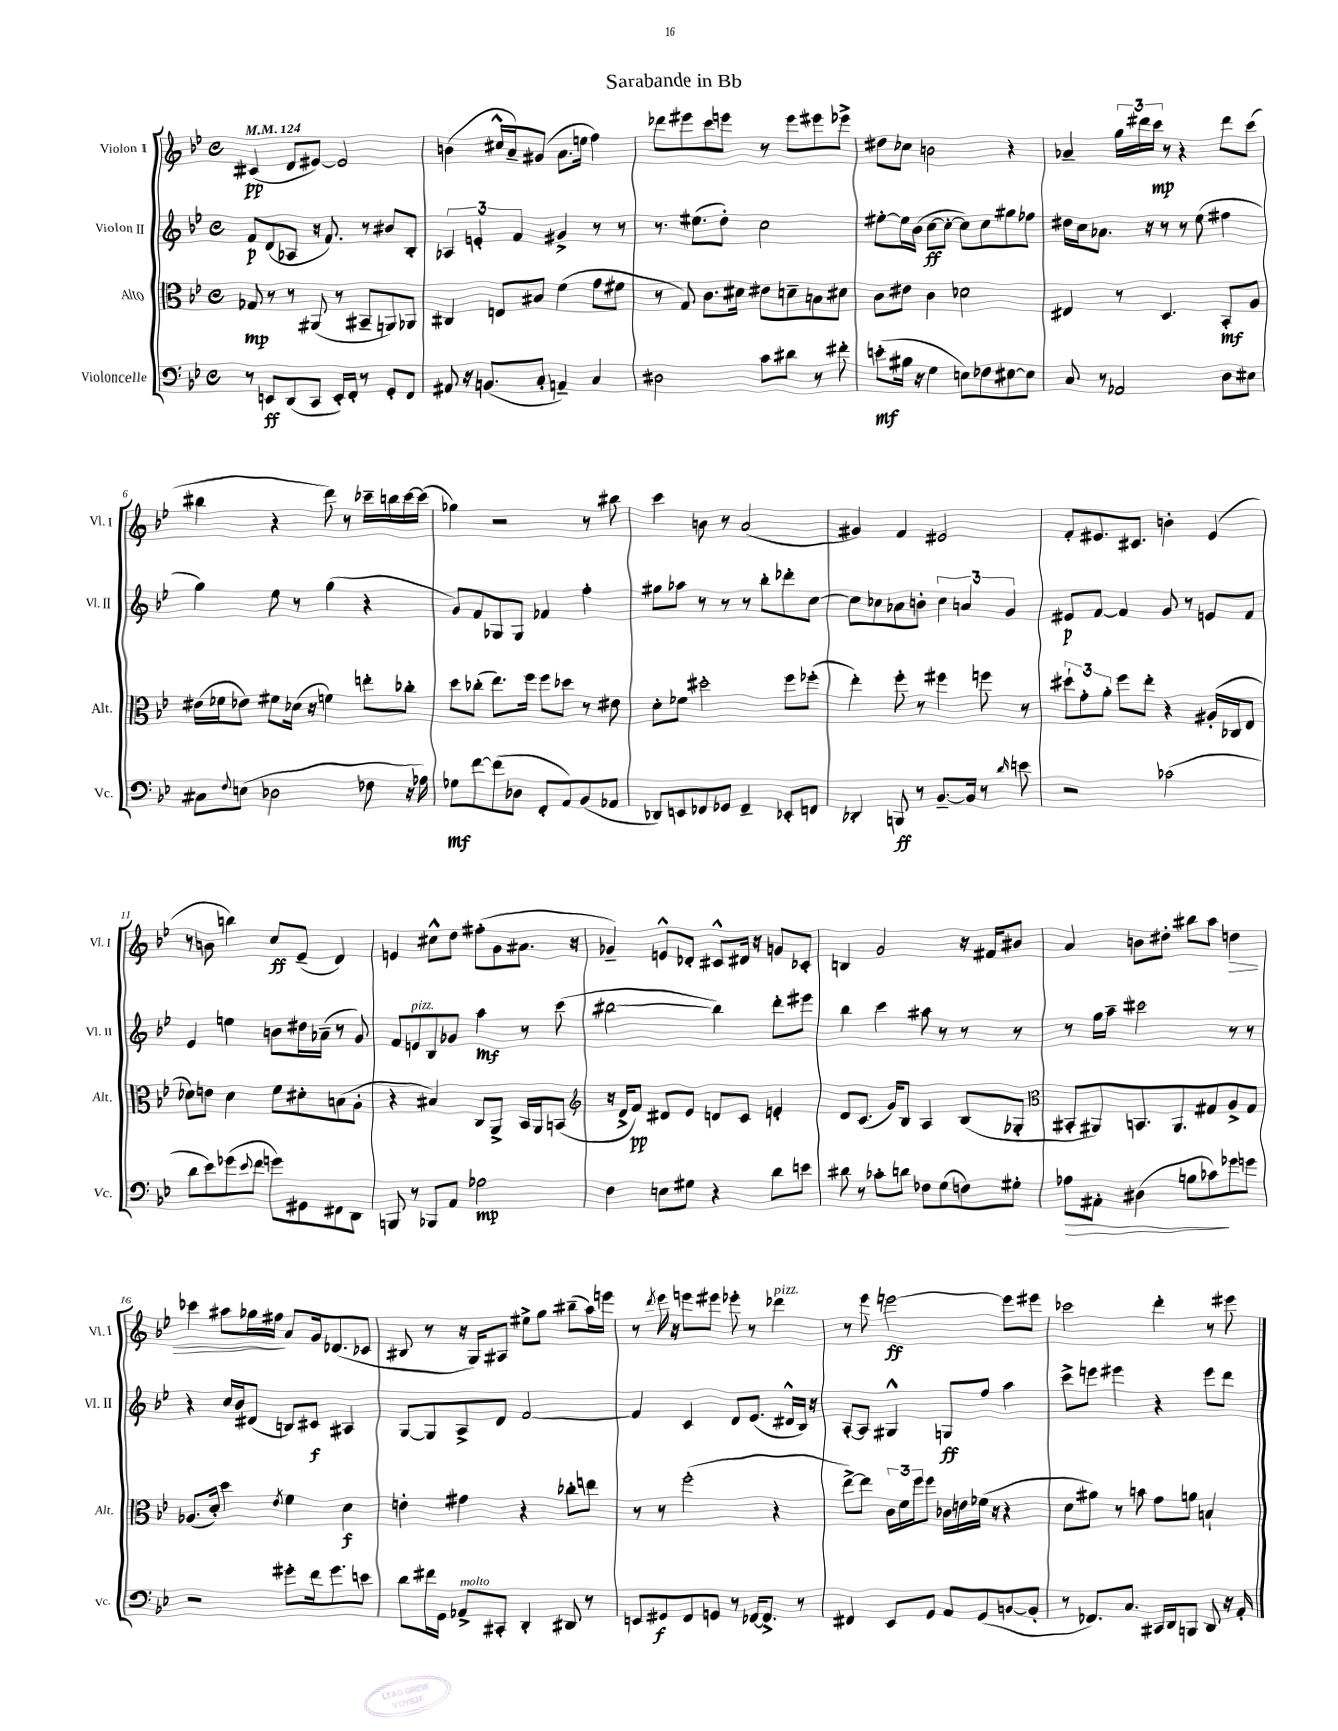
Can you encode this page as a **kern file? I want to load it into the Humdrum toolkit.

**kern	**dynam	**kern	**dynam	**kern	**dynam	**kern	**dynam
*part4	*part4	*part3	*part3	*part2	*part2	*part1	*part1
*staff4	*staff4	*staff3	*staff3	*staff2	*staff2	*staff1	*staff1
*I"Violoncelle	*	*I"Alto	*	*I"Violon II	*	*I"Violon I	*
*I'Vc.	*	*I'Alt.	*	*I'Vl. II	*	*I'Vl. I	*
*clefF4	*	*clefC3	*	*clefG2	*	*clefG2	*
*k[b-e-]	*	*k[b-e-]	*	*k[b-e-]	*	*k[b-e-]	*
*M4/4	*	*M4/4	*	*M4/4	*	*M4/4	*
*met(c)	*	*met(c)	*	*met(c)	*	*met(c)	*
*MM124	*	*MM124	*	*MM124	*	*MM124	*
=1	=1	=1	=1	=1	=1	=1	=1
8r	.	8G-X/	mp	8f/L	p	(4c#X/	pp
8EEn/L	ff	8r	.	(8d/	.	.	.
(8DD/	.	8r	.	8A-X/J	.	8d/L	.
8CC/J	.	(8AA#X/	.	16r	.	[8e#X/J)	.
.	.	.	.	8.f/)	.	.	.
16EE'/LL)	.	8r	.	.	.	2e#/]	.
16FF'/JJ	.	.	.	.	.	.	.
8r	.	8BB#X~/L	.	8r	.	.	.
8GG'/L	.	8AAn/)	.	8b#X/L	.	.	.
8FF/J	.	8AA-X/J	.	8B-'/J	.	.	.
=2	=2	=2	=2	=2	=2	=2	=2
8AA#X/	.	4C#X/	.	6A-X/	.	(4bn\	.
16r	.	.	.	.	.	.	.
.	.	.	.	6en'/	.	.	.
(8.BBn/L	.	.	.	.	.	.	.
.	.	8En/L	.	.	.	16cc#X^^/LL	.
.	.	.	.	.	.	16a~/J)	.
.	.	.	.	6f/	.	.	.
8C'/J	.	8B#X/J	.	.	.	(8g#X/J	.
4AAn~/)	.	(4f\	.	4g#X^/	.	8.a\L	.
.	.	.	.	.	.	16een\Jk	.
4C/	.	8g\L	.	8r	.	4ff\)	.
.	.	8f#X\J	.	8r	.	.	.
=3	=3	=3	=3	=3	=3	=3	=3
2D#X\	.	8r	.	8.r	.	8ddd-X\L	.
.	.	8G/)	.	.	.	8eee#X\	.
.	.	.	.	(8.ee#X\L	.	.	.
.	.	8.c\L	.	.	.	8ccc\	.
.	.	.	.	8dd'\J)	.	8eeen\J	.
.	.	16d#X\Jk	.	.	.	.	.
8c\L	.	8e#X\L	.	2cc\	.	8r	.
8d#X\J	.	8dn~\	.	.	.	8eee\L	.
8r	.	8Bn\	.	.	.	8eee#X\	.
8f#X'\	.	8d#X\J	.	.	.	8eee-X^\J	.
=4	=4	=4	=4	=4	=4	=4	=4
(8en'\L	mf	8c\L	.	[8ee#X'\L	.	8dd#X\L	.
16B#X\Jk	.	8e#X\J	.	16ee#\L]	.	8cc-X\J	.
16r	.	.	.	(16b-\JJ	.	.	.
4G\	.	4c\	.	[8cc\L	ff	2bn\	.
.	.	.	.	8cc'\J_	.	.	.
8En\L)	.	2d-X\	.	8cc\L])	.	.	.
8F-X\	.	.	.	8cc\	.	.	.
[8E#X\	.	.	.	8gg#X\	.	4r	.
8E#\J]	.	.	.	8ff-X\J	.	.	.
=5	=5	=5	=5	=5	=5	=5	=5
8C/	.	4E#X/	.	16dd#X\LL	.	4a-X~/	.
.	.	.	.	16cc\J	.	.	.
8r	.	.	.	8.a-X\J	.	.	.
2AA-X/	.	8r	.	.	.	24gg\LL	.
.	.	.	.	.	.	24ddd#X\	.
.	.	.	.	16r	.	.	.
.	.	.	.	.	.	24ccc\JJ	mp
.	.	4.D/	.	8r	.	8r	.
.	.	.	.	8r	.	4r	.
.	.	.	.	(8ee-\	.	.	.
8D\L	.	8BB-'/L	mf	4ff#X\	.	8ddd#\L	.
8E#X\J	.	8A/J	.	.	.	(8ccc\J	.
!!LO:LB:g=z
=6	=6	=6	=6	=6	=6	=6	=6
8C#X\L	.	(16e#X\LL	.	4gg\)	.	4bb#X\	.
.	.	16f-X\J	.	.	.	.	.
8qqF/	.	.	.	.	.	.	.
(8En\J	.	8e-X\J)	.	.	.	.	.
2D-X\	.	8f#X\L	.	8ee-\	.	4r	.
.	.	(16d-X\Jk	.	8r	.	.	.
.	.	16r	.	.	.	.	.
.	.	4fn\)	.	(4gg\	.	8ddd\)	.
.	.	.	.	.	.	8r	.
8F-X\	.	8een'\L	.	4r	.	16ccc-X~\LL	.
.	.	.	.	.	.	16bbn\	.
16r	.	8cc-X'\J	.	.	.	[16ccc-\	.
16A-X\)	.	.	.	.	.	(16ccc-\JJ]	.
=7	=7	=7	=7	=7	=7	=7	=7
8G-X\L	mf	8dd\L	.	8g/L)	.	4gg-X\)	.
[8f\	.	(8cc-X'\J	.	8f/	.	.	.
(8f\]	.	8.ee-\L)	.	8G-X/	.	2r	.
8D-X\J	.	.	.	8G-/J	.	.	.
.	.	16ff\Jk	.	.	.	.	.
8FF'/L	.	8ff\L	.	4f-X/	.	.	.
8AA/)	.	8dd-X\J	.	.	.	.	.
(8BB-/	.	8r	.	4ff'\	.	8r	.
8AA-X/J	.	8e#X\	.	.	.	8bb#X\	.
=8	=8	=8	=8	=8	=8	=8	=8
8DD-X/L)	.	8d'\L	.	8gg#X\L	.	4ccc\	.
8EEn/	.	8f-X\J	.	8aa-X\J	.	.	.
8FF-X/	.	2dd#X'\	.	8r	.	8bn\	.
8GG-X/J	.	.	.	8r	.	8r	.
4FF-~/	.	.	.	8r	.	(2a/	.
.	.	.	.	8bb-'\L	.	.	.
8EE-X'/L	.	8ff\L	.	8ddd-X'\	.	.	.
8FFn/J	.	(8ff-X'\J	.	[8cc\J	.	.	.
=9	=9	=9	=9	=9	=9	=9	=9
4DD-X'/	.	4ee-'\)	.	8cc\L]	.	4g#X/)	.
.	.	.	.	8cc-X\	.	.	.
8BBBn/	ff	8ff'\	.	8a-X\	.	4f/	.
8r	.	8r	.	8bn'\J	.	.	.
[8.BB-~/L	.	4ff#X\	.	6cc-\	.	2e#X/	.
.	.	.	.	6an/	.	.	.
16BB-/Jk]	.	.	.	.	.	.	.
8r	.	8ffn\	.	.	.	.	.
.	.	.	.	6g/	.	.	.
16qqd/	.	.	.	.	.	.	.
8en\	.	8r	.	.	.	.	.
=10	=10	=10	=10	=10	=10	=10	=10
2r	.	12dd#X`\L	.	8e#X/L	p	8f'/L	.
.	.	12g'\	.	.	.	.	.
.	.	.	.	[8f/J	.	8.e#X/	.
.	.	12a'\J	.	.	.	.	.
.	.	8ff\L	.	4f/]	.	.	.
.	.	.	.	.	.	8.c#X/J	.
.	.	8ee-'\J	.	.	.	.	.
(2c-X\	.	4r	.	8g/	.	4bn'\	.
.	.	.	.	8r	.	.	.
.	.	(16A#X'/LL	.	8en/L	.	(4e#/	.
.	.	16C-X/J	.	.	.	.	.
.	.	8E-/J	.	8f/J	.	.	.
!!LO:LB:g=z
=11	=11	=11	=11	=11	=11	=11	=11
8d\L	.	8d-X\L)	.	4e-/	.	8r	.
8e-\)	.	8en\J	.	.	.	8bn\	.
(8g-X\	.	4d-\	.	4een\	.	4bbn\)	.
8qqe-/	.	.	.	.	.	.	.
8f\J	.	.	.	.	.	.	.
8gn\L)	.	8f\L	.	8bn\L	.	8cc/L	ff
8GG#X\	.	8d#X'\	.	16dd#X\L	.	(8e-~/J	.
.	.	.	.	(16a-X~\JJ	.	.	.
8FF#X\	.	(8Bn\	.	8r	.	4d/)	.
8DD\J	.	8A'\J	.	8g/)	.	.	.
=12	=12	=12	=12	=12	=12	=12	=12
8BBBn/	.	4r	.	8f/L	.	4en/	.
!	!	!	!	!LO:TX:a:i:t=pizz.	!	!	!
8r	.	.	.	8en/	.	.	.
8BBB-X/L	.	4B#X/)	.	8B-/	.	8cc#X^^\L	.
8AA/J	.	.	.	8g-X/J	.	8dd\J	.
2A-X\	mp	8C/L	.	4aa\	mf	(8ff#X'\L	.
.	.	8AA^/J	.	.	.	8g\	.
.	.	16BB-/LL	.	8r	.	8.a#X\J	.
.	.	16AA/J	.	.	.	.	.
.	.	(8BBn/J	.	(8ccc\	.	.	.
.	.	.	.	.	.	16r	.
=13	=13	=13	=13	=13	=13	=13	=13
*	*	*clefG2	*	*	*	*	*
4F\	.	16r	.	[2bb#X\	.	4g-X~/)	.
.	.	16d^/KL	.	.	.	.	.
.	.	8f/J)	pp	.	.	.	.
8En\L	.	8d#X/L	.	.	.	8en^^/L	.
8G#X\J	.	8e-/J	.	.	.	8d-X'/J	.
4r	.	8dn/L	.	4bb#\])	.	8c#X^^/L	.
.	.	8c/J	.	.	.	16d#X/Jk	.
.	.	.	.	.	.	16r	.
8d\L	.	4en'/	.	8ddd'\L	.	8gn/L	.
8en\J	.	.	.	8eee#X\J	.	8c-X'/J	.
=14	=14	=14	=14	=14	=14	=14	=14
8d#X\	.	8d/L	.	4bb-\	.	4Bn/	.
8r	.	(8.c/J	.	.	.	.	.
8c-X'\L	.	.	.	4ccc\	.	2g/	.
.	.	16g/KL)	.	.	.	.	.
8dn\J	.	8B-/J	.	.	.	.	.
8F-X\L	.	4A/	.	8aa#X\	.	.	.
(8G\	.	.	.	8r	.	.	.
8Fn\)	.	(8B-/L	.	8r	.	16r	.
.	.	.	.	.	.	16f#X/KL	.
8G#X'\J	.	8G-X'/J	.	8r	.	8b#X/J	.
=15	=15	=15	=15	=15	=15	=15	=15
*	*	*clefC3	*	*	*	*	*
!	!LO:HP:b	!	!	!	!	!	!
8A-X\L	>	8BB#X'/L	.	8r	.	4a/	.
8AA#X'\J	.	8AA#X/)	.	16gg\LL	.	.	.
.	.	.	.	16aa~\JJ	.	.	.
(4D#X\	.	8.BBn/	.	2ccc#X\	.	8bn\L	.
.	.	.	.	.	.	8dd#X'\J	.
.	.	8.AA#/	.	.	.	.	.
8Bn\L	.	.	.	.	.	8bb#X\L	.
8c-X\)	.	8G#X/	.	.	.	8aa\J	.
!	!	!	!	!	!	!	!LO:HP:b
8g-X\	]	8A^/	.	8r	.	4ddn\	>
8gn\J	.	8G#/J	.	8r	.	.	.
!!LO:LB:g=z
=16	=16	=16	=16	=16	=16	=16	=16
2r	.	(8.A-X/L	.	4r	.	4ccc-X\	.
.	.	16d'/Jk)	.	.	.	.	.
.	.	4dd\	.	16cc/LL	.	8aa#X\L	.
.	.	.	.	16b-/J	.	.	.
.	.	.	.	(8d#X/J	.	16gg-X\L	.
.	.	.	.	.	.	16ff#X\JJ	.
.	.	8qe-/	.	.	.	.	.
8g#X'\L	.	4f\	.	8Bn/L)	.	8a/L	]
16f\k	.	.	.	8c#X/J	f	16g/k	.
8.g#\	.	.	.	.	.	(8.d-X/	.
.	.	4d\	f	4A#X/	.	.	.
8en\J	.	.	.	.	.	8c-X/J	.
=17	=17	=17	=17	=17	=17	=17	=17
8d\L	.	4en'\	.	[8G/L	.	8B#X/	.
16f#X\L	.	.	.	8G/]	.	8r	.
16GG\JJ	.	.	.	.	.	.	.
!LO:TX:a:i:t=molto	!	!	!	!	!	!	!
8AA-X^/L	.	4g#X\	.	8A^/	.	16r	.
.	.	.	.	.	.	16G/KL)	.
8CC#X'/J	.	.	.	8d/J	.	8A#X/J	.
4DD'/	.	4r	.	[2f/	.	8ee#X^\L	.
.	.	.	.	.	.	8gg\J	.
8DD#X/	.	8cc-X'\L	.	.	.	(8bb#X~\L	.
8r	.	8een\J	.	.	.	16aa\L)	.
.	.	.	.	.	.	16eeen\JJ	.
=18	=18	=18	=18	=18	=18	=18	=18
8EEn/L	.	8r	.	4f/]	.	8r	.
.	.	.	.	.	.	8qddd/	.
8GG#X/	f	8r	.	.	.	16eee-\	.
.	.	.	.	.	.	16r	.
8FF/	.	(2ff'\	.	4c/	.	8eeen\L	.
8GGn/J	.	.	.	.	.	8eee#X\J	.
8r	.	.	.	8d/L	.	8eee-X'\	.
[16FF-X/KL	.	.	.	(8.e-/J	.	8r	.
8.FF-^/J]	.	.	.	.	.	.	.
!	!	!	!	!	!	!LO:TX:a:i:t=pizz.	!
.	.	4r	.	.	.	4ddd-X\	.
.	.	.	.	16d#X^^/LL	.	.	.
8r	.	.	.	16B-/JJ)	.	.	.
.	.	.	.	16r	.	.	.
=19	=19	=19	=19	=19	=19	=19	=19
4FF#X/	.	[8ee-^\L)	.	[8A'/L	.	8r	.
.	.	8ee-\J]	.	8A/J]	.	8eee-\	.
8EE-/L	.	24c\LL	.	4G#X^^/	.	[2eeen\	ff
.	.	24f\	.	.	.	.	.
.	.	24ff\J	.	.	.	.	.
8GG/J	.	8ff\J	.	.	.	.	.
8AA/L	.	16c-X\LL	.	8Gn/L	ff	.	.
.	.	16en\	.	.	.	.	.
(8GG/	.	(16f-X\JJ	.	8ff/J	.	.	.
.	.	16r	.	.	.	.	.
[8BBn/	.	4r	.	4aa\	.	8eee\L]	.
8BB'/J]	.	.	.	.	.	8eee#X\J	.
=20	=20	=20	=20	=20	=20	=20	=20
8r	.	8d\L	.	8ccc^\L	.	2ccc-X\	.
8.FF-X/L)	.	8a#X\J)	.	8eeen\J	.	.	.
.	.	8r	.	4eee#X\	.	.	.
8.C/J	.	.	.	.	.	.	.
.	.	8bn\	.	.	.	.	.
16CC#X/LL	.	8g\L	.	4r	.	4ddd'\	.
16DD/J	.	.	.	.	.	.	.
8BBBn/J	.	8an\J	.	.	.	.	.
8DD/	.	4Bn`/	.	8eee#\L	.	8r	.
16r	.	.	.	8ddd\J	.	8eee#X\	.
16AA'/	.	.	.	.	.	.	.
==	==	==	==	==	==	==	==
*-	*-	*-	*-	*-	*-	*-	*-
